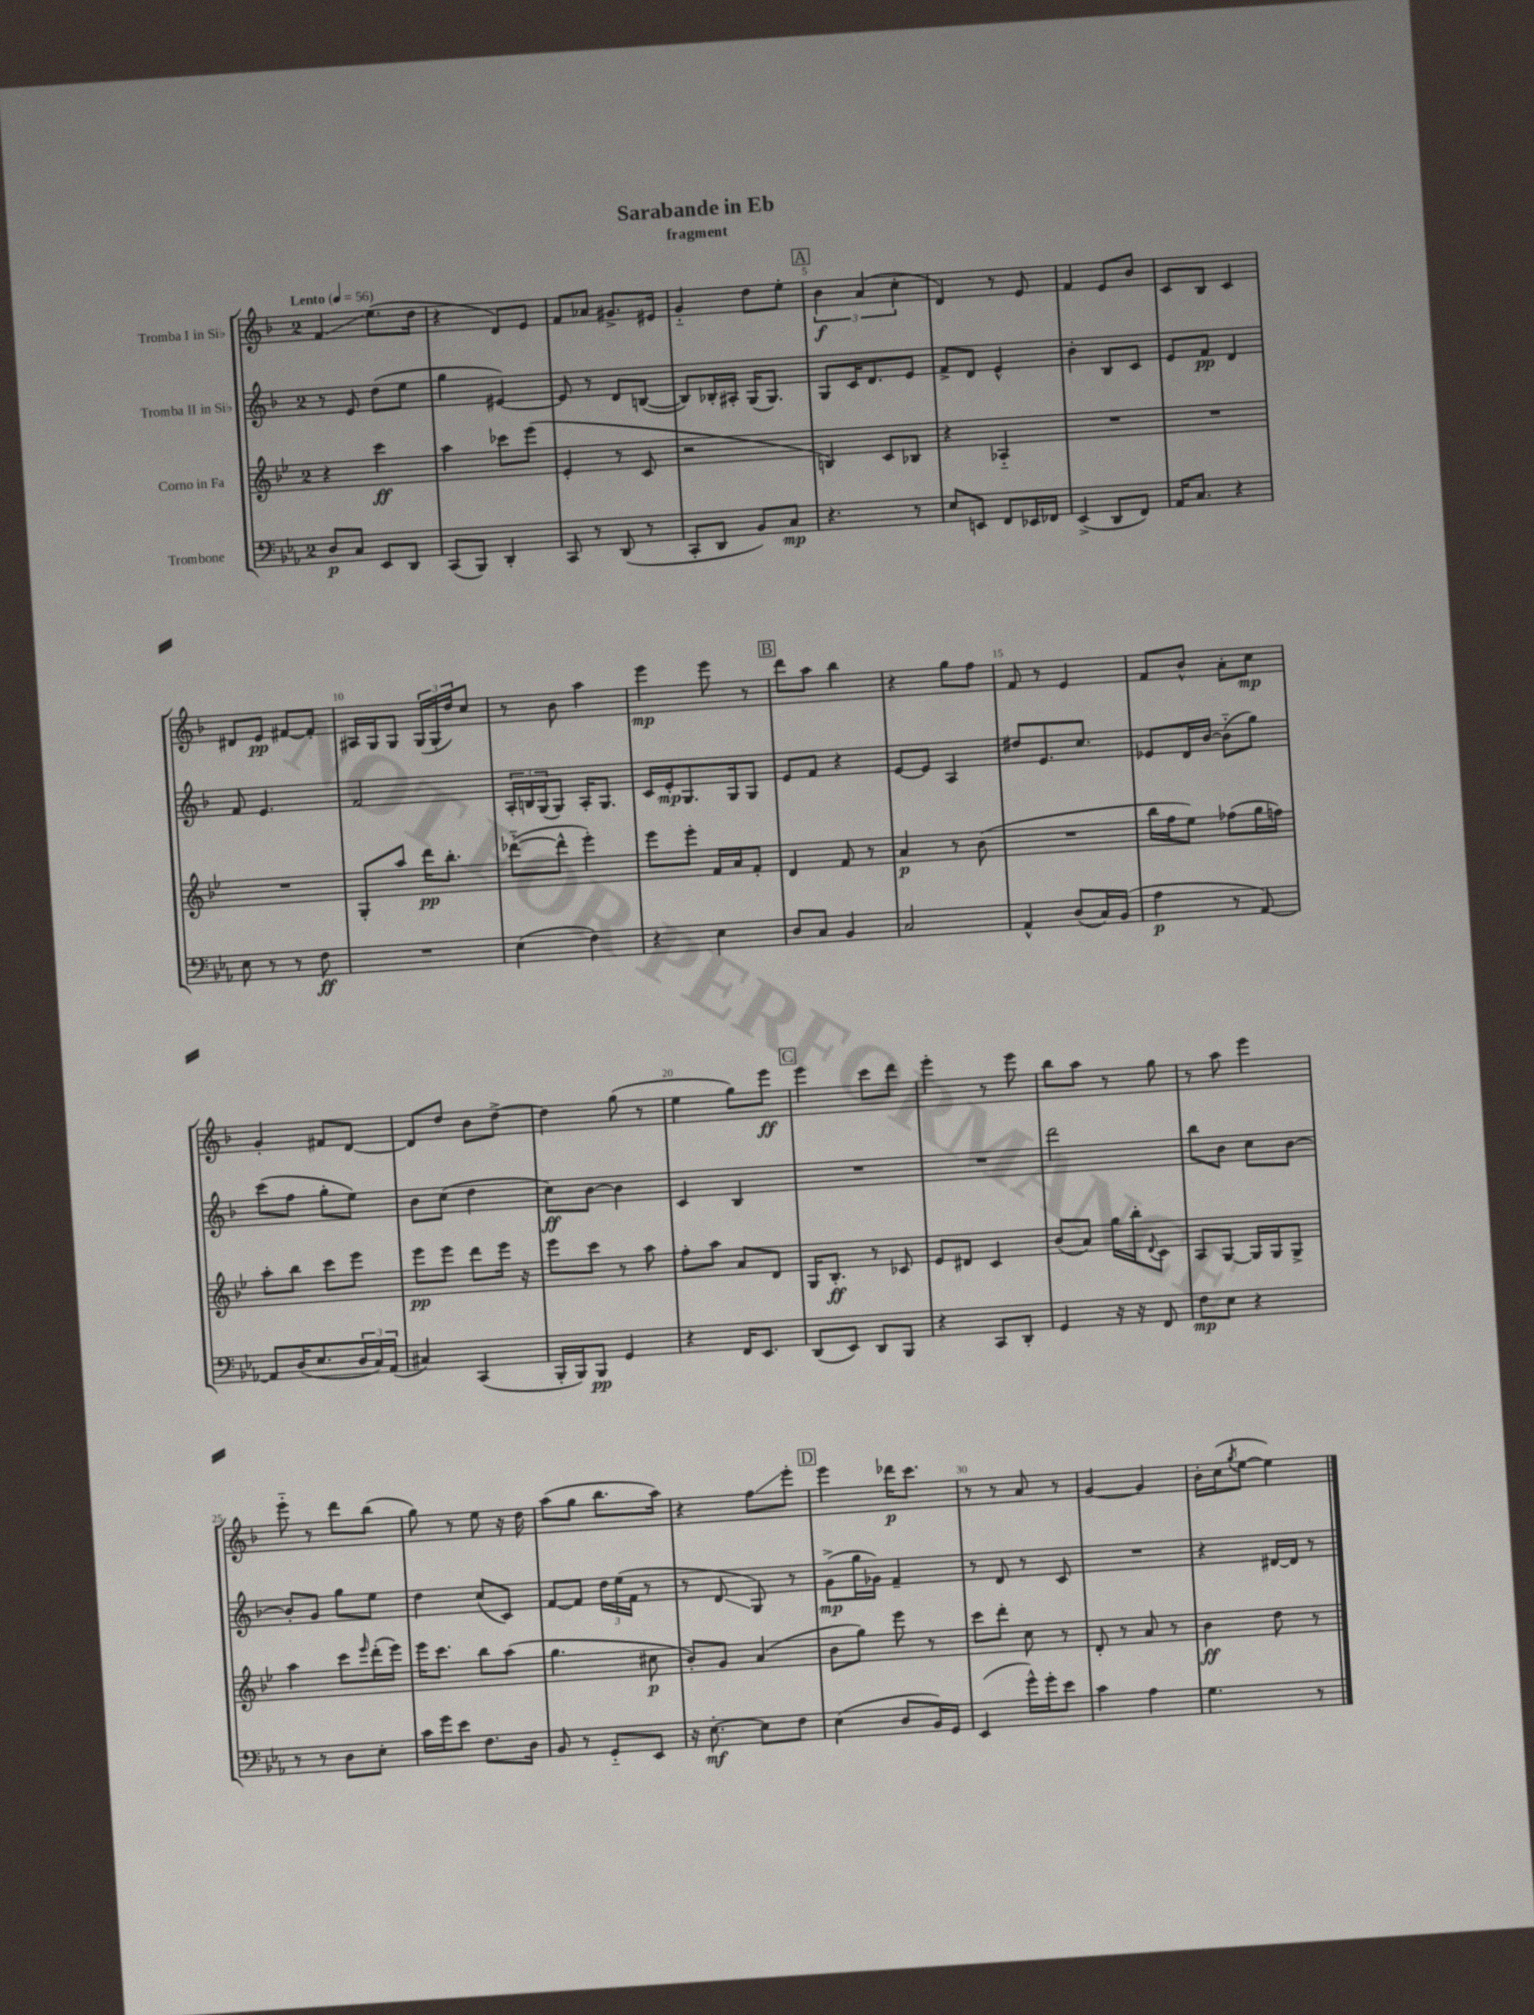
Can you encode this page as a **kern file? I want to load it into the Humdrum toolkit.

**kern	**kern	**kern	**kern
*staff4	*staff3	*staff2	*staff1
*clefF4	*clefG2	*clefG2	*clefG2
*k[b-e-a-]	*k[b-e-]	*k[b-]	*k[b-]
*M2/4	*M2/4	*M2/4	*M2/4
*MM56	*MM56	*MM56	*MM56
8D/L	4r	8r	4f/
8C/J	.	8e/	.
8EE-/L	4ccc\	(8dd\L	(8.ee\L
8DD/J	.	8ee\J	.
.	.	.	16dd\Jk
=	=	=	=
(8CC/L	4aa\	4gg\	4r
8BBB-/J)	.	.	.
4DD'/	8ccc-\L	[4e#/)	8d/L)
.	(8eee-\J	.	8e/J
=	=	=	=
8CC/	4e-'/	8e#/]	8f/L
8r	.	8r	8a-/J
(8DD/	8r	8d/L	8.g#^/L
8r	8c/	([8B/J	.
.	.	.	16e#/Jk
=	=	=	=
8CC'/L	2r	8B/]L)	4g'~/
8DD/J	.	16B-'/L	.
.	.	16A#'/JJ	.
8BB-/L)	.	(16G/LK	8dd\L
.	.	8.G/J)	.
8C/J	.	.	8ee'\J
=	=	=	=
4.r	4B/)	8G/L	6b-\
.	.	16c/K	.
.	.	.	(6a/
.	.	8.d/	.
.	8c/L	.	.
.	.	.	6cc'\
8r	8B-/J	8e/J	.
=	=	=	=
8E-/L	4r	8f^/L	4d/)
8EE/J	.	8d/J	.
8FF/L	4A-'~/	4e^^/	8r
16EE-/L	.	.	8e/
16FF-/JJ	.	.	.
=	=	=	=
(4EE-^/	2r	4b-'\	4f/
8DD/L	.	8B-/L	8e/L
8FF/J)	.	8c/J	8b-/J
=	=	=	=
16AA-/LK	2r	8e/L	8c/L
8.C/J	.	.	.
.	.	8f/J	8B-/J
4r	.	4d/	4c/
=	=	=	=
8E-\	2r	8f/	8d#/L
8r	.	4.e/	8e/J
8r	.	.	[8f#/L
8F\	.	.	8f#'/]J
=	=	=	=
2r	8G'/L	2f/	16A#/LL
.	.	.	16G/J
.	8aa/J	.	8G/J
.	16ddd\LK	.	(24G/LL
.	.	.	24G'/
.	8.bb-'\J	.	.
.	.	.	24dd/J)
.	.	.	8cc/J
=	=	=	=
(4E-\	([8ddd-'~\L	24A'/LL	8r
.	.	24B/	.
.	.	(24G/J	.
.	8ddd-^^\]J	8G/J)	8b-\
4F\)	4eee-'\)	16A'/LK	4aa\
.	.	8.G/J	.
=	=	=	=
4r	8eee-\L	16c/LL	4eee\
.	.	16e'/J	.
.	8eee-'\J	8.G/	.
4E-\	16f/LL	.	8eee\
.	16a/J	16G/k	.
.	8f'/J	8G/J	8r
=	=	=	=
8D/L	4d/	8e/L	8ddd\L
8C/J	.	8f/J	8aa\J
4BB-/	8f/	4r	4bb-\
.	8r	.	.
=	=	=	=
2C/	4a/	[8e/L	4r
.	.	8e/]J	.
.	8r	4A/	8gg\L
.	(8b-\	.	8ff\J
=	=	=	=
4AA-^^/	2r	8dd#/L	8f/
.	.	8.e/	8r
(8D/L	.	.	4e/
.	.	8.cc/J	.
16C/L)	.	.	.
(16BB-/JJ	.	.	.
=	=	=	=
4A-\	16bb-\LL	8e-/L	8f/L
.	16ff\J	.	.
.	8ee-\J)	16d/L	8b-^^/J
.	.	[16b-/JJ	.
8r	(8ff-\L	(8b-'~\]L	8a'\L
[8AA-/)	16gg\L	8gg\J)	8cc\J
.	16ff\JJ)	.	.
=	=	=	=
8AA-/]L	8aa'\L	(8ccc\L	4g'/
(16D/K	8bb-\J	8ff\J	.
8.E-/	.	.	.
.	8ccc\L	8gg'\L	8f#/L
24D/L	8eee-\J	8ee\J)	[8d/J
24C/)	.	.	.
(24AA-/JJ	.	.	.
=	=	=	=
4C#/)	8eee-\L	8b-\L	8d/]L
.	8eee-\J	(8cc\J	8dd/J
(4CC/	8ddd\L	4dd\	8b-\L
.	16eee-\Jk	.	[8dd^\J
.	16r	.	.
=	=	=	=
16BBB-'/LL	8eee-\L	8cc\L)	4dd\]
16BBB-/J)	.	.	.
8BBB-/J	8ccc\J	[8b-\J	.
4GG/	8r	4b-\]	(8gg\
.	8aa\	.	8r
=	=	=	=
4r	8ff'\L	4c/	4ee\
.	8aa\J	.	.
16FF/LK	8a/L	4B-/	8gg\L)
8.EE-/J	.	.	.
.	8d/J	.	8eee\J
=	=	=	=
(8DD/L	16G/LK	2r	4eee\
.	8.B-'/J	.	.
8EE-/J)	.	.	.
8DD/L	8r	.	8ccc\L
8BBB-/J	8c-/	.	8ddd\J
=	=	=	=
4r	8e-/L	2r	4eee'\
.	8d#/J	.	.
8CC/L	4c/	.	8r
8DD'/J	.	.	8eee\
=	=	=	=
4GG/	(8b-/L	2ddd\	8bb-\L
.	8a/J)	.	8aa\J
16r	16gg\LL	.	8r
16r	16bb-'\J	.	.
.	8qqd/	.	.
8FF/	8c\J	.	8gg\
=	=	=	=
8F\L	8A/L	8bb-\L	8r
8E-\J	[8G/J	8b-\J	8aa\
4r	16G/]LL	8cc\L	4eee\
.	16G/J	.	.
.	8G^/J	[8b-\J	.
=	=	=	=
8r	4aa\	8b-'/]L	8eee'~\
8r	.	8g/J	8r
8D\L	8ccc\L	8gg\L	8ddd\L
.	16qqeee-/	.	.
8E-'\J	(16ddd'\L	8ee\J	(8bb-\J
.	16eee-\JJ)	.	.
=	=	=	=
16c\LL	16eee-\LK	4dd\	8gg\)
16g\J	8.ccc\J	.	.
8e-\J	.	.	8r
8.F\L	8bb-\L	(8cc/L	8ee\
.	(8aa\J	8c/J)	16r
16D\Jk	.	.	16dd\
=	=	=	=
8BB-/	4.gg\	[8f/L	(8aa\L
8r	.	8f/]J	8gg\J
8GG'~/L	.	24dd\LL	8.bb-\L
.	.	(24ee\	.
.	.	24f\JJ	.
8EE-/J	8cc#\	8r	.
.	.	.	16aa\Jk)
=	=	=	=
16r	8b-'/L)	8r	4r
[8.E-'\	.	.	.
.	8g/J	8d/	.
8E-\]L	(4a/	8G/)	8ff\L
8F\J	.	8r	8eee'\J
=	=	=	=
(4E-\	8b-\L	(8g^\L	4eee\
.	8gg\J)	16gg\L	.
.	.	16g-\JJ)	.
8D/L	8eee-\	4f~/	16ddd-\LK
.	.	.	8.ccc\J
16BB-/L)	8r	.	.
16GG/JJ	.	.	.
=	=	=	=
(4EE-/	8ccc\L	8r	8r
.	8ddd'\J	8d/	8r
16g^^\LL)	8cc\	8r	8a/
16g'\J	.	.	.
8e-\J	8r	8c/	8r
=	=	=	=
4c\	8d'/	2r	[4g/
.	8r	.	.
4A-\	8a/	.	4g/]
.	8r	.	.
=	=	=	=
4.G\	4b-\	4r	16b-'\LL
.	.	.	(16cc\J
.	.	.	8qgg/
.	.	.	[8ee\J
.	8dd\	[16d#/LL	4ee\])
.	.	16d#/]JJ	.
8r	8r	8r	.
==	==	==	==
*-	*-	*-	*-
